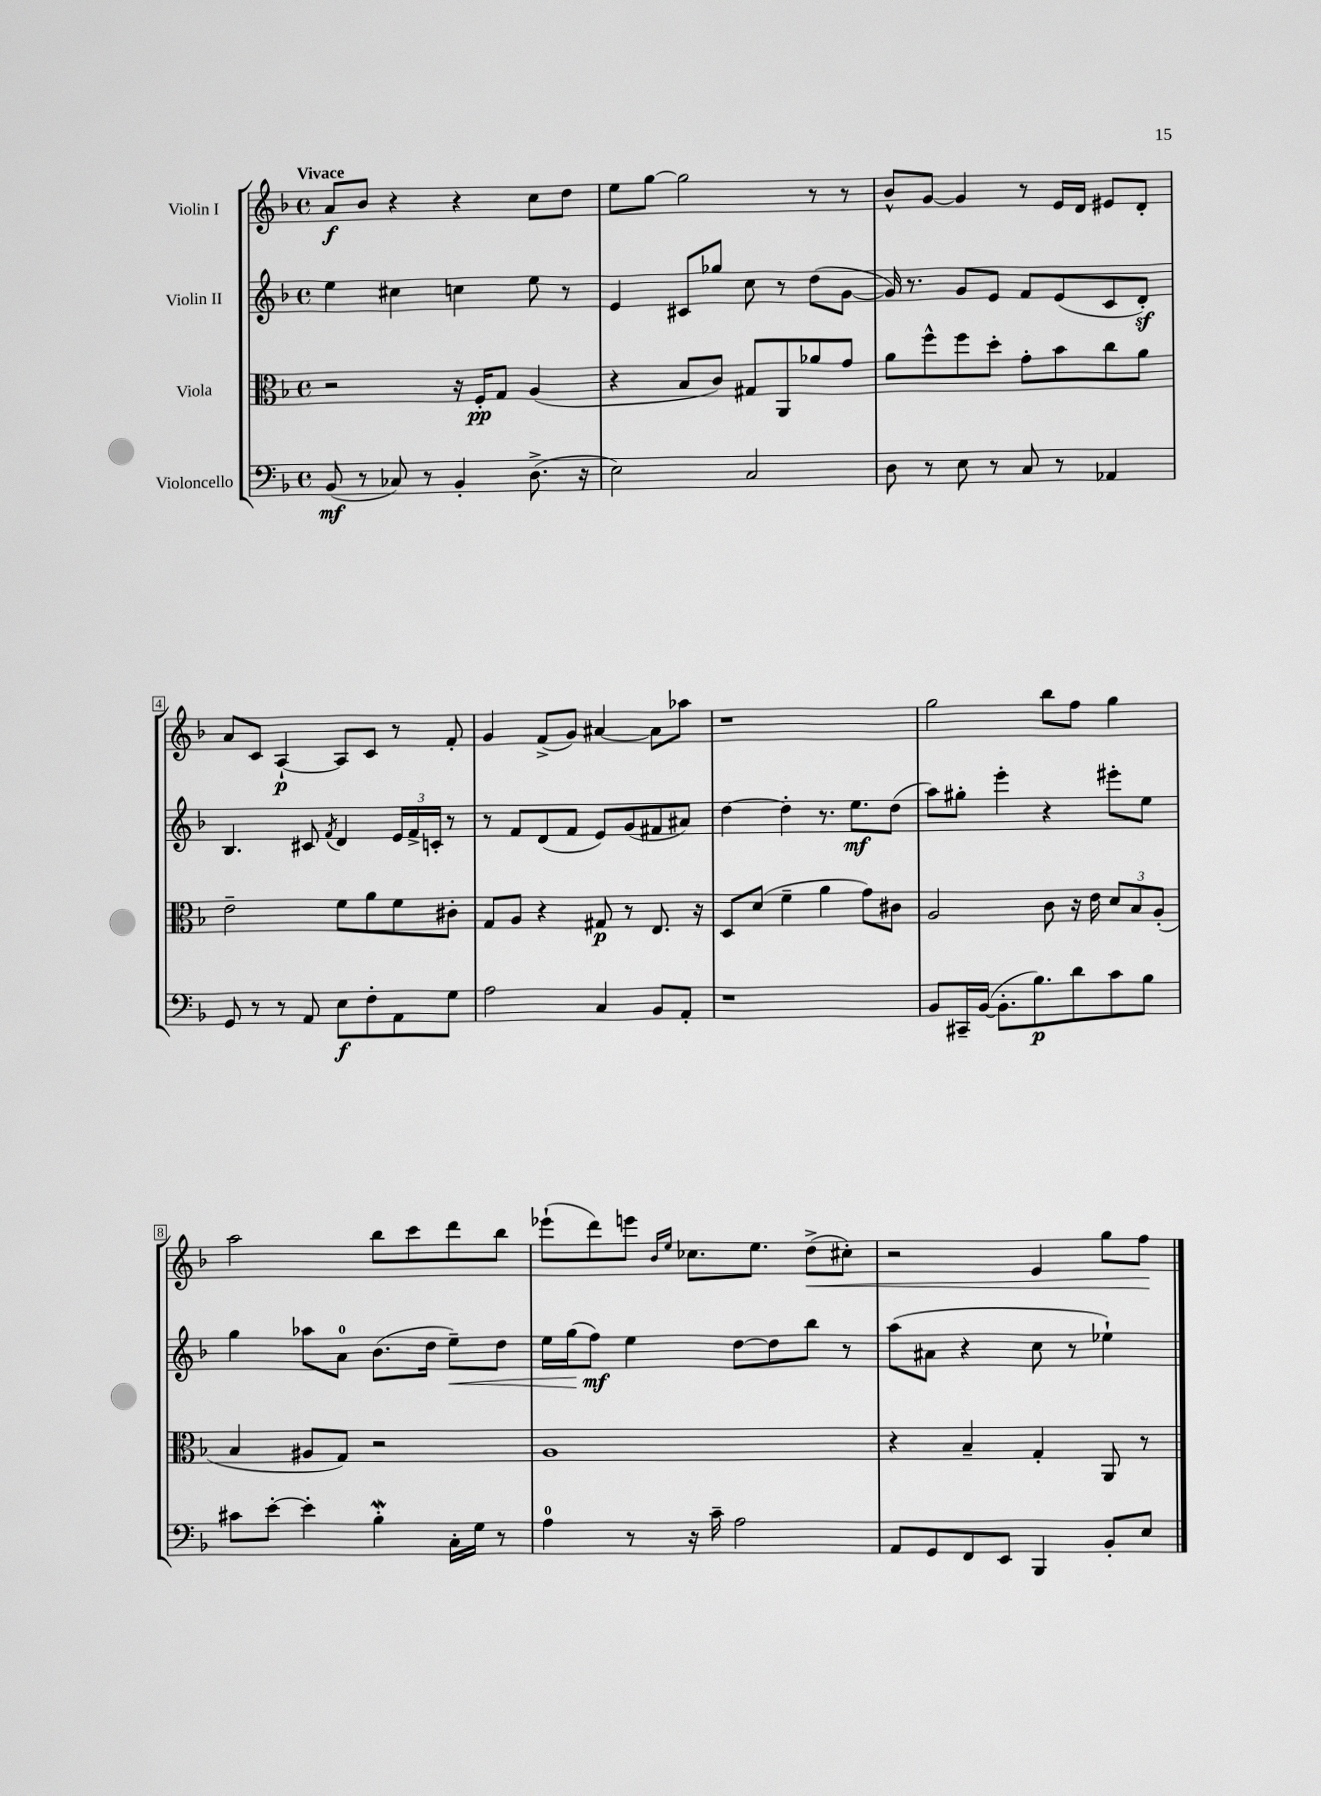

**kern	**dynam	**kern	**dynam	**kern	**dynam	**kern	**dynam
*part4	*part4	*part3	*part3	*part2	*part2	*part1	*part1
*staff4	*staff4	*staff3	*staff3	*staff2	*staff2	*staff1	*staff1
*I"Violoncello	*	*I"Viola	*	*I"Violin II	*	*I"Violin I	*
*clefF4	*	*clefC3	*	*clefG2	*	*clefG2	*
*k[b-]	*	*k[b-]	*	*k[b-]	*	*k[b-]	*
*M4/4	*	*M4/4	*	*M4/4	*	*M4/4	*
*met(c)	*	*met(c)	*	*met(c)	*	*met(c)	*
=1	=1	=1	=1	=1	=1	=1	=1
!	!	!	!	!	!	!LO:TX:a:B:t=Vivace	!
(8BB-/	mf	2r	.	4ee\	.	8a/L	f
8r	.	.	.	.	.	8b-/J	.
8C-X/)	.	.	.	4cc#X\	.	4r	.
8r	.	.	.	.	.	.	.
4BB-'/	.	16r	.	4ccn\	.	4r	.
.	.	16F'/KL	pp	.	.	.	.
.	.	8G/J	.	.	.	.	.
(8.D^\	.	(4A/	.	8ee\	.	8cc\L	.
.	.	.	.	8r	.	8dd\J	.
16r	.	.	.	.	.	.	.
=2	=2	=2	=2	=2	=2	=2	=2
2E\)	.	4r	.	4e/	.	8ee\L	.
.	.	.	.	.	.	[8gg\J	.
.	.	8B-/L	.	8c#X/L	.	2gg\]	.
.	.	8c/J)	.	8gg-X/J	.	.	.
2C/	.	8G#X/L	.	8cc\	.	.	.
.	.	8AA/	.	8r	.	.	.
.	.	8a-X/	.	(8dd\L	.	8r	.
.	.	8g/J	.	[8g\J	.	8r	.
=3	=3	=3	=3	=3	=3	=3	=3
8D\	.	8a\L	.	16g/])	.	8b-^^/L	.
.	.	.	.	8.r	.	.	.
8r	.	8ff^^\	.	.	.	[8g/J	.
8E\	.	8ff\	.	8g/L	.	4g/]	.
8r	.	8dd'\J	.	8e/J	.	.	.
8C/	.	8g'\L	.	8f/L	.	8r	.
8r	.	8b-\	.	(8e/	.	16e/LL	.
.	.	.	.	.	.	16d/JJ	.
4AA-X/	.	8cc\	.	8c/	.	8e#X/L	.
.	.	8a\J	.	8dz'/J)	.	8d'/J	.
!!LO:LB:g=z
=4	=4	=4	=4	=4	=4	=4	=4
8GG/	.	2e~\	.	4.B-/	.	8a/L	.
8r	.	.	.	.	.	8c/J	.
8r	.	.	.	.	.	[4A`/	p
8AA/	.	.	.	8c#X/	.	.	.
.	.	.	.	8qf/	.	.	.
8E\L	f	8f\L	.	4d/	.	8A/L]	.
8F'\	.	8a\	.	.	.	8c/J	.
8AA\	.	8f\	.	24e/LL	.	8r	.
.	.	.	.	24f^/	.	.	.
.	.	.	.	24cn'/JJ	.	.	.
8G\J	.	8c#X'\J	.	8r	.	8f'/	.
=5	=5	=5	=5	=5	=5	=5	=5
2A\	.	8G/L	.	8r	.	4g/	.
.	.	8A/J	.	8f/L	.	.	.
.	.	4r	.	(8d/	.	(8f^/L	.
.	.	.	.	8f/J	.	8g/J)	.
4C/	.	8G#X/	p	8e/L)	.	[4a#X/	.
.	.	8r	.	(8g/	.	.	.
8BB-/L	.	8.E/	.	8f#X/	.	8a#\L]	.
8AA'/J	.	.	.	8a#X/J)	.	8aa-X\J	.
.	.	16r	.	.	.	.	.
=6	=6	=6	=6	=6	=6	=6	=6
1r	.	8D/L	.	[4dd\	.	1r	.
.	.	(8d/J	.	.	.	.	.
.	.	4f~\	.	4dd'\]	.	.	.
.	.	4a\	.	8.r	.	.	.
.	.	.	.	8.ee\L	mf	.	.
.	.	8g\L)	.	.	.	.	.
.	.	8c#X\J	.	(8dd\J	.	.	.
=7	=7	=7	=7	=7	=7	=7	=7
8BB-/L	.	2A/	.	8aa\L)	.	2gg\	.
16CC#X~/L	.	.	.	8gg#X'\J	.	.	.
([16BB-/JJ	.	.	.	.	.	.	.
8.BB-'\L]	.	.	.	4eee'\	.	.	.
8.B-\)	p	.	.	.	.	.	.
.	.	8c\	.	4r	.	8bb-\L	.
8d\	.	16r	.	.	.	8ff\J	.
.	.	16e\	.	.	.	.	.
8c\	.	12d/L	.	8eee#X'\L	.	4gg\	.
.	.	12B-/	.	.	.	.	.
8B-\J	.	.	.	8ee\J	.	.	.
.	.	(12A'/J	.	.	.	.	.
!!LO:LB:g=z
=8	=8	=8	=8	=8	=8	=8	=8
8c#X\L	.	4B-/	.	4gg\	.	2aa\	.
[8e'\J	.	.	.	.	.	.	.
4e'\]	.	8A#X/L	.	8aa-X\L	.	.	.
.	.	8G/J)	.	8a\J	.	.	.
4B-w'\	.	2r	.	(8.b-\L	.	8bb-\L	.
.	.	.	.	.	.	8ccc\	.
.	.	.	.	16dd\Jk	.	.	.
!	!	!	!	!	!LO:HP:b	!	!
16C'\LL	.	.	.	8ee~\L)	<	8ddd\	.
16G\JJ	.	.	.	.	.	.	.
8r	.	.	.	8dd\J	.	8bb-\J	.
=9	=9	=9	=9	=9	=9	=9	=9
4A\	.	1A	.	16ee\LL	.	(8eee-X`\L	.
.	.	.	.	(16gg\J	.	.	.
.	.	.	.	8ff\J)	mf	8ddd\)	.
8r	.	.	.	4ee\	[	8eeen\J	.
.	.	.	.	.	.	16qqb-/LL	.
.	.	.	.	.	.	16qqee/JJ	.
16r	.	.	.	.	.	8.cc-X\L	.
16c~\	.	.	.	.	.	.	.
2A\	.	.	.	[8dd\L	.	.	.
.	.	.	.	.	.	8.ee\J	.
.	.	.	.	8dd\]	.	.	.
!	!	!	!	!	!	!	!LO:HP:b
.	.	.	.	8bb-\J	.	(8dd^\L	<
.	.	.	.	8r	.	8cc#X'\J)	.
=10	=10	=10	=10	=10	=10	=10	=10
8AA/L	.	4r	.	(8aa\L	.	2r	.
8GG/	.	.	.	8a#X\J	.	.	.
8FF/	.	4B-~/	.	4r	.	.	.
8EE/J	.	.	.	.	.	.	.
4BBB-/	.	4G'/	.	8cc\	.	4e/	.
.	.	.	.	8r	.	.	.
8BB-'/L	.	8AA/	.	4ee-X`\)	.	8gg\L	.
8E/J	.	8r	.	.	.	8ff\J	.
.	.	.	.	.	.	.	[
==	==	==	==	==	==	==	==
*-	*-	*-	*-	*-	*-	*-	*-
